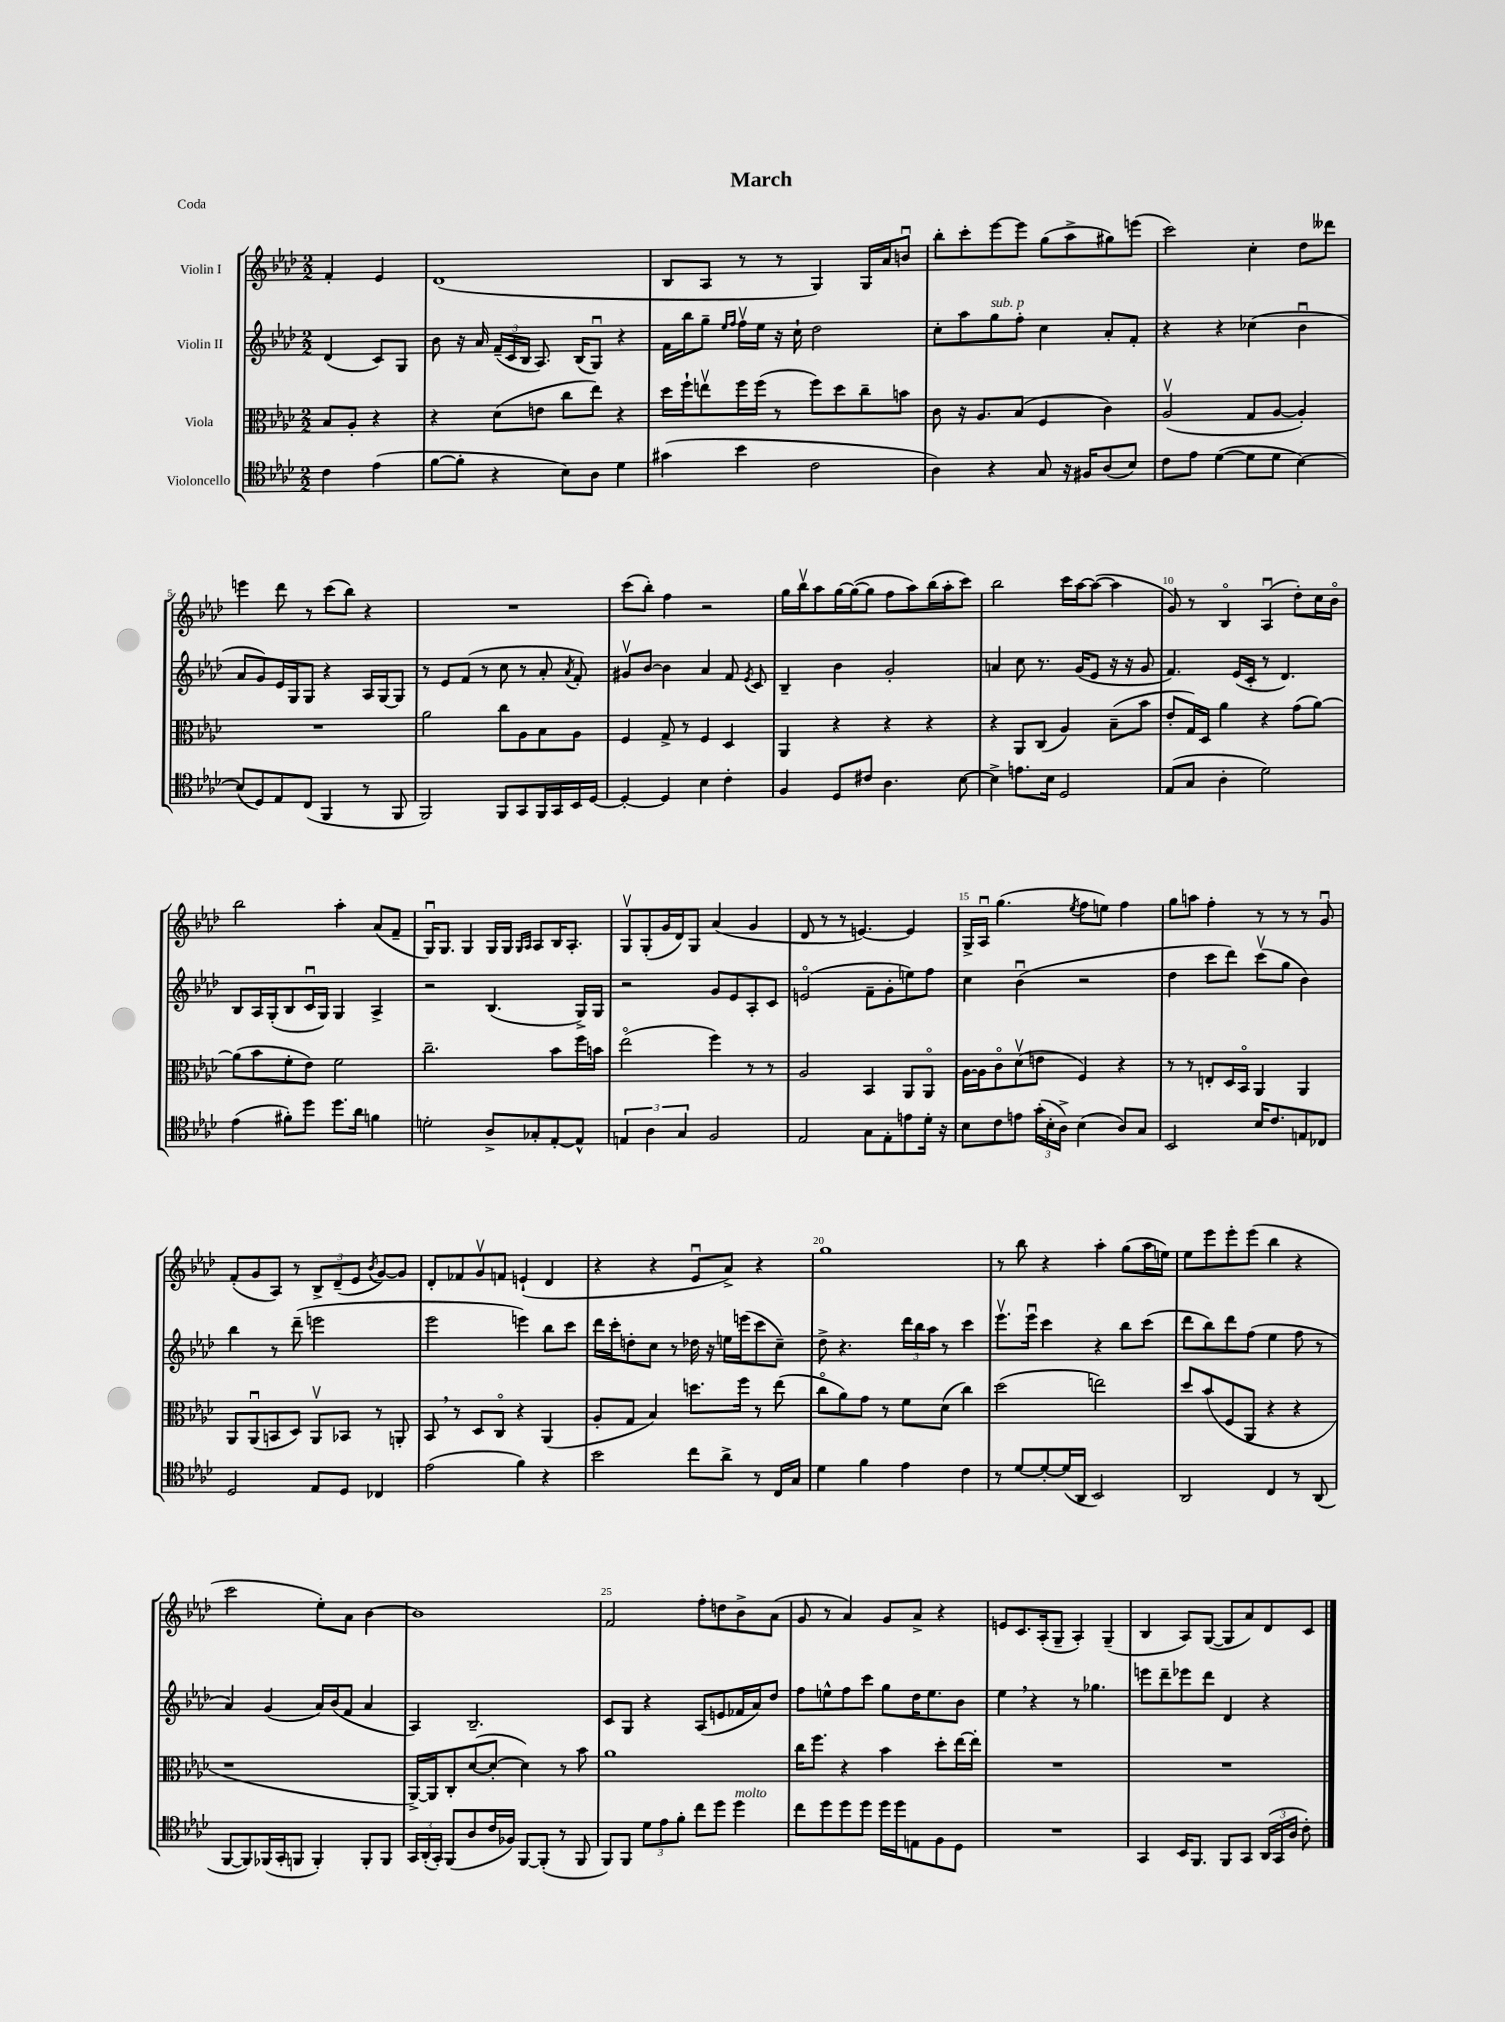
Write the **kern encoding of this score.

**kern	**kern	**kern	**kern
*part4	*part3	*part2	*part1
*staff4	*staff3	*staff2	*staff1
*I"Violoncello	*I"Viola	*I"Violin II	*I"Violin I
*clefC4	*clefC3	*clefG2	*clefG2
*k[b-e-a-d-]	*k[b-e-a-d-]	*k[b-e-a-d-]	*k[b-e-a-d-]
*M2/2	*M2/2	*M2/2	*M2/2
=	=	=	=
4c\	8B-/L	(4d-/	4f'/
.	8A-'/J	.	.
(4e-\	4r	8c/L)	4e-/
.	.	8G/J	.
=1	=1	=1	=1
[8f\L	4r	8b-\	(1d-
8f'\J]	.	16r	.
.	.	16a-/	.
4r	(8d-\L	(24f~/LL	.
.	.	24c/	.
.	.	24B-/JJ	.
.	8en\J	8.A-/)	.
8B-\L)	8cc\L	.	.
.	.	(16B-/KL	.
8A-\J	8ee-\J)	8Gu/J)	.
4d-\	4r	4r	.
=2	=2	=2	=2
(4g#X\	16dd-\LL	16f\LL	8B-/L
.	16ff`\J	16bb-\J	.
.	8eenv\	8gg~\J	8A-/J
.	.	16qqee-/LL	.
.	.	16qqff/JJ	.
4b-\	16ff\L	16ffv\LL	8r
.	(16ff\JJ	16ee-\JJ	.
.	8r	16r	8r
.	.	16cc`\	.
2c\	8ff\L)	2dd-\	4G/)
.	8dd-\	.	.
.	8cc~\	.	16G/LL
.	.	.	16a-/J
.	8bn\J	.	8bnu/J
=3	=3	=3	=3
4A-\)	8c\	8cc'\L	8bb-'\L
.	16r	8aa-\	8ccc'\
.	8.A-/L	.	.
!	!	!LO:TX:a:i:t=sub. p	!
4r	.	8gg\	[8eee-\
.	(8B-/J	8ff'\J	8eee-\J]
8G/	4F/	4cc\	(8gg\L
16r	.	.	8aa-^\
16F#X/KL	.	.	.
(8A-/	4c\)	8a-'/L	8gg#X\)
8B-/J)	.	8f'/J	(8eeen\J
=4	=4	=4	=4
8c\L	(2A-v/	4r	2ccc\)
8e-\J	.	.	.
([4d-\	.	4r	.
8d-\L]	8G/L	(4cc-X\	4cc'\
8d-\J	[8A-/J	.	.
[4B-\)	4A-'/])	4b-u\	8dd-\L
.	.	.	8ddd--X\J
!!LO:LB:g=z
=5	=5	=5	=5
(8B-/L]	1r	8a-/L	4eeen\
8D-/)	.	8g/)	.
8E-/	.	16e-/L	8ddd-\
.	.	16G/J	.
(8C/J	.	8G/J	8r
4FF/	.	4r	(8ccc\L
.	.	.	8bb-\J)
8r	.	16A-/LL	4r
.	.	[16G/J	.
8FF/	.	8G/J]	.
=6	=6	=6	=6
2FF/)	2a-\	8r	1r
.	.	8e-/L	.
.	.	(8f/J	.
.	.	8r	.
8FF/L	8cc\L	8cc\	.
8GG/	8A-\	8r	.
16FF/L	8B-\	8a-'/	.
16GG/	.	.	.
.	.	8qa-/	.
16BB-/	8A-\J	8f'/)	.
[16D-/JJ	.	.	.
=7	=7	=7	=7
4D-'/_	4F/	8g#Xv/L	(8ccc\L
.	.	[8b-/J	8bb-'\J)
4D-/]	8G^/	4b-\]	4ff\
.	8r	.	.
4B-\	4F/	4a-/	2r
4c'\	4D-/	8f/	.
.	.	8qe-/	.
.	.	8c/	.
=8	=8	=8	=8
4F/	4AA-/	4B-~/	16gg\LL
.	.	.	16bb-v\J
.	.	.	8aa-\
8D-/L	4r	4b-\	[16gg\L
.	.	.	(16gg\J_
8c#X/J	.	.	8gg\J]
4.A-\	4r	2g'/	8ff\L
.	.	.	8aa-\)
.	4r	.	(16bb-\L
.	.	.	16aa-'\J
[8B-\	.	.	8ccc\J)
=9	=9	=9	=9
4B-^\]	4r	4an/	2bb-\
8.en\L	8AA-/L	8cc\	.
.	(8C/J	8.r	.
16B-\Jk	.	.	.
2D-/	4A-/)	.	16ccc\LL
.	.	(16g/KL	[16aa-\J
.	.	8e-/J	(8aa-\J_
.	(8B-~\L	16r	4aa-\]
.	.	16r	.
.	8b-\J	8g/	.
=10	=10	=10	=10
(8E-/L	8e-'/L	4.f/)	8g/)
8G/J	16G/L)	.	8r
.	16D-/JJ	.	.
4A-'\	4a-\	.	4B-/
.	.	(16e-/LL	.
.	.	16c'/JJ	.
2d-\)	4r	8r	(4A-u/
.	.	4.d-/)	.
.	(8g\L	.	8dd-'\L)
.	[8a-\J)	.	16cc\L
.	.	.	16b-\JJ
!!LO:LB:g=z
=11	=11	=11	=11
(4e-\	(8a-\L]	8B-/L	2bb-\
.	8b-\	16A-/L	.
.	.	(16G'/J	.
8f#X'\L)	8f'\	8B-/	.
8dd-\J	8e-\J)	16cu/L	.
.	.	16G/JJ)	.
8.dd-\L	2f\	4G/	4aa-'\
16a-\Jk	.	.	.
4fn\	.	4A-^/	(8a-/L
.	.	.	8f~/J
=12	=12	=12	=12
2dn'\	2.cc~\	2r	16Gu/KL)
.	.	.	8.G/J
.	.	.	4G/
8A-^/L	.	(4.B-/	16G/LL
.	.	.	16G/JJ
.	.	.	16qqG/LL
.	.	.	16qqA-/JJ
8G-X'/	.	.	8A-/L
[8E-'/	8b-\L	.	16B-/K
.	.	.	8.A-'/J
8E-^^/J]	16ff\L	16G^/LL)	.
.	16bn\JJ	16G/JJ	.
=13	=13	=13	=13
6En/	(2ee-\	2r	8Gv/L
.	.	.	(8G'/
6A-\	.	.	.
.	.	.	16g/L
.	.	.	16d-/J)
6G/	.	.	.
.	.	.	8G/J
2F/	4ff\)	8g/L	(4a-/
.	.	8e-/	.
.	8r	8A-'/	4g/
.	8r	8c/J	.
=14	=14	=14	=14
2E-/	2A-/	(2en/	8d-/
.	.	.	8r
.	.	.	8r
.	.	.	[4.en/)
8G\L	4BB-/	8f~\L	.
8E-'\	.	8g'\	.
8en\	8AA-/L	8een\)	4e/]
16d-'\Jk	8AA-/J	8ff\J	.
16r	.	.	.
=15	=15	=15	=15
8B-\L	[16A-\LL	4cc\	16G^/LL
.	16A-\J]	.	16A-u/JJ
8c\	8c\	.	(4.gg\
8en\J	(8d-v\	(4b-u\	.
(24g'\LL	8en\J	.	.
24B-'\	.	.	.
24A-^\JJ)	.	.	.
.	.	.	8qee-/
(4B-\	4F/)	2r	8ff\L
.	.	.	8een\J)
8A-/L)	4r	.	4ff\
8G/J	.	.	.
=16	=16	=16	=16
2BB-/	8r	4dd-\	8gg\L
.	8r	.	8aan\J
.	8En'/L	8ccc\L	4ff'\
.	16D-/L	8ddd-\J)	.
.	16BB-/JJ	.	.
16B-/KL	4AA-/	(8cccv\L	8r
8.c/	.	.	.
.	.	8gg\J	8r
8En/	4AA-/	4b-\)	8r
8C-X/J	.	.	8gu/
!!LO:LB:g=z
=17	=17	=17	=17
2D-/	8AA-/L	4bb-\	(8f'/L
.	(8AA-u/	.	8g/
.	8BBn/	8r	8A-/J)
.	8D-/J)	(8ddd-~\	8r
8E-/L	8AA-v/L	2eeen\	12B-^/L
.	.	.	(12d-~/
8D-/J	8BB-X/J	.	.
.	.	.	12e-/J
.	.	.	8qb-/
4C-X/	8r	.	[8g/L)
.	8AAn'/	.	8g/J]
=18	=18	=18	=18
(2e-\	8BB-,/	2eee-\	8d-'/L
.	8r	.	8f-X/
.	8D-/L	.	8gv/
.	8C/J	.	8fn/J
4f\)	4r	4eeen\)	(4en`/
4r	(4AA-/	8bb-\L	4d-/
.	.	8ccc\J	.
=19	=19	=19	=19
2b-\	8A-'/L	16ddd-\LL	4r
.	.	16ccc'\J	.
.	8G/J	8ddn'\	.
.	4B-/)	8cc\J	4r
.	.	8r	.
8cc\L	8.ddn\L	16dd-X\	8e-u/L
.	.	16r	.
8a-^\J	.	16een\LL	8a-^/J)
.	16ff\Jk	(16eeen\J	.
8r	8r	8ccc\	4r
16C/LL	(8ee-\	8cc~\J)	.
16G/JJ	.	.	.
=20	=20	=20	=20
4d-\	8cc\L	8dd-^\	1gg
.	8a-\)	4.r	.
4f\	8g\J	.	.
.	8r	.	.
4e-\	8f\L	24ddd-\LL	.
.	.	24bb-\	.
.	.	24aa-\JJ	.
.	(8d-\J	8r	.
4c\	4cc\)	4ccc\	.
=21	=21	=21	=21
8r	(2dd-\	8.eee-v\L	8r
[8d-/L	.	.	8bb-\
.	.	16eee-u\Jk	.
8d-'/_	.	4ccc\	4r
(16d-/L]	.	.	.
16AA-/JJ	.	.	.
2BB-/)	2een\)	4r	4aa-'\
.	.	8bb-\L	(8gg\L
.	.	(8ccc\J	16aa-\L
.	.	.	16een\JJ)
=22	=22	=22	=22
2AA-/	8dd-/L	8ddd-\L	8ee-\L
.	(8b-/	8bb-\)	8eee-\
.	8F/	8ddd-\	8eee-'\
.	8AA-/J	(8ff\J	(8eee-\J
4C/	4r	4ee-\	4bb-\
8r	4r	8ff\	4r
(8AA-/	.	8r	.
!!LO:LB:g=z
=23	=23	=23	=23
[8FF/L	1r	4a-/)	2ccc\
8FF/])	.	.	.
(16FF-X/L	.	(4g/	.
16GG'/J	.	.	.
8FFn/J	.	.	.
4FF'/)	.	16a-/LL)	8ee-'\L)
.	.	(16b-/J	.
.	.	8f/J	8a-\J
8FF'/L	.	4a-/	[4b-\
8FF/J	.	.	.
=24	=24	=24	=24
24GG/LL	[16AA-^/LL)	4A-/)	1b-]
(24AA-'/	.	.	.
.	16AA-/J]	.	.
24GG'/JJ)	.	.	.
(8FF/L	8C'/	.	.
8A-/	([8d-/	2.B-~/	.
16c/L	8d-'/J_	.	.
16F-X/JJ)	.	.	.
[8FF/L	4d-\])	.	.
(8FF'/J]	.	.	.
8r	8r	.	.
8FF/	8b-\	.	.
=25	=25	=25	=25
8FF/L)	1a-	8c/L	2f/
8FF/J	.	8G/J	.
12d-\L	.	4r	.
12e-\	.	.	.
12f'\J	.	.	.
8cc\L	.	(8A-/L	8ff'\L
8dd-\J	.	8en/	8ddn\
!LO:TX:a:i:t=molto	!	!	!
4dd-\	.	16f-X/L	8b-^\
.	.	16a-/J)	.
.	.	8dd-/J	(8a-\J
=26	=26	=26	=26
8cc\L	16cc\KL	8ff\L	8g/
.	8.ff\J	.	.
8dd-\	.	8een^^\	8r
8dd-\	4r	8ff\	4a-/)
8dd-\J	.	8ccc\J	.
16dd-\LL	4b-\	8gg\L	8g/L
16dd-\J	.	.	.
8En\	.	16dd-\K	8a-^/J
.	.	8.ee\	.
8F\	8dd-'\L	.	4r
8D-\J	[16ee-\L	8b-\J	.
.	16ee-'\JJ]	.	.
=27	=27	=27	=27
1r	1r	4ee-,\	8en/L
.	.	.	8.c/
.	.	4r	.
.	.	.	(16A-'/k
.	.	.	8G~/J
.	.	8r	4A-'/)
.	.	4.gg-X\	.
.	.	.	(4G~/
=28	=28	=28	=28
4GG/	1r	8eeen\L	4B-/
.	.	8ddd-~\	.
16BB-/KL	.	8eee-X\	8A-/L)
8.FF/J	.	.	.
.	.	8ddd-\J	([8G/J
8FF/L	.	4d-/	8G/L]
8GG/J	.	.	8a-/)
(24AA-/LL	.	4r	8d-/
24GG/	.	.	.
24A-/JJ	.	.	.
8c'\)	.	.	8c/J
==	==	==	==
*-	*-	*-	*-
